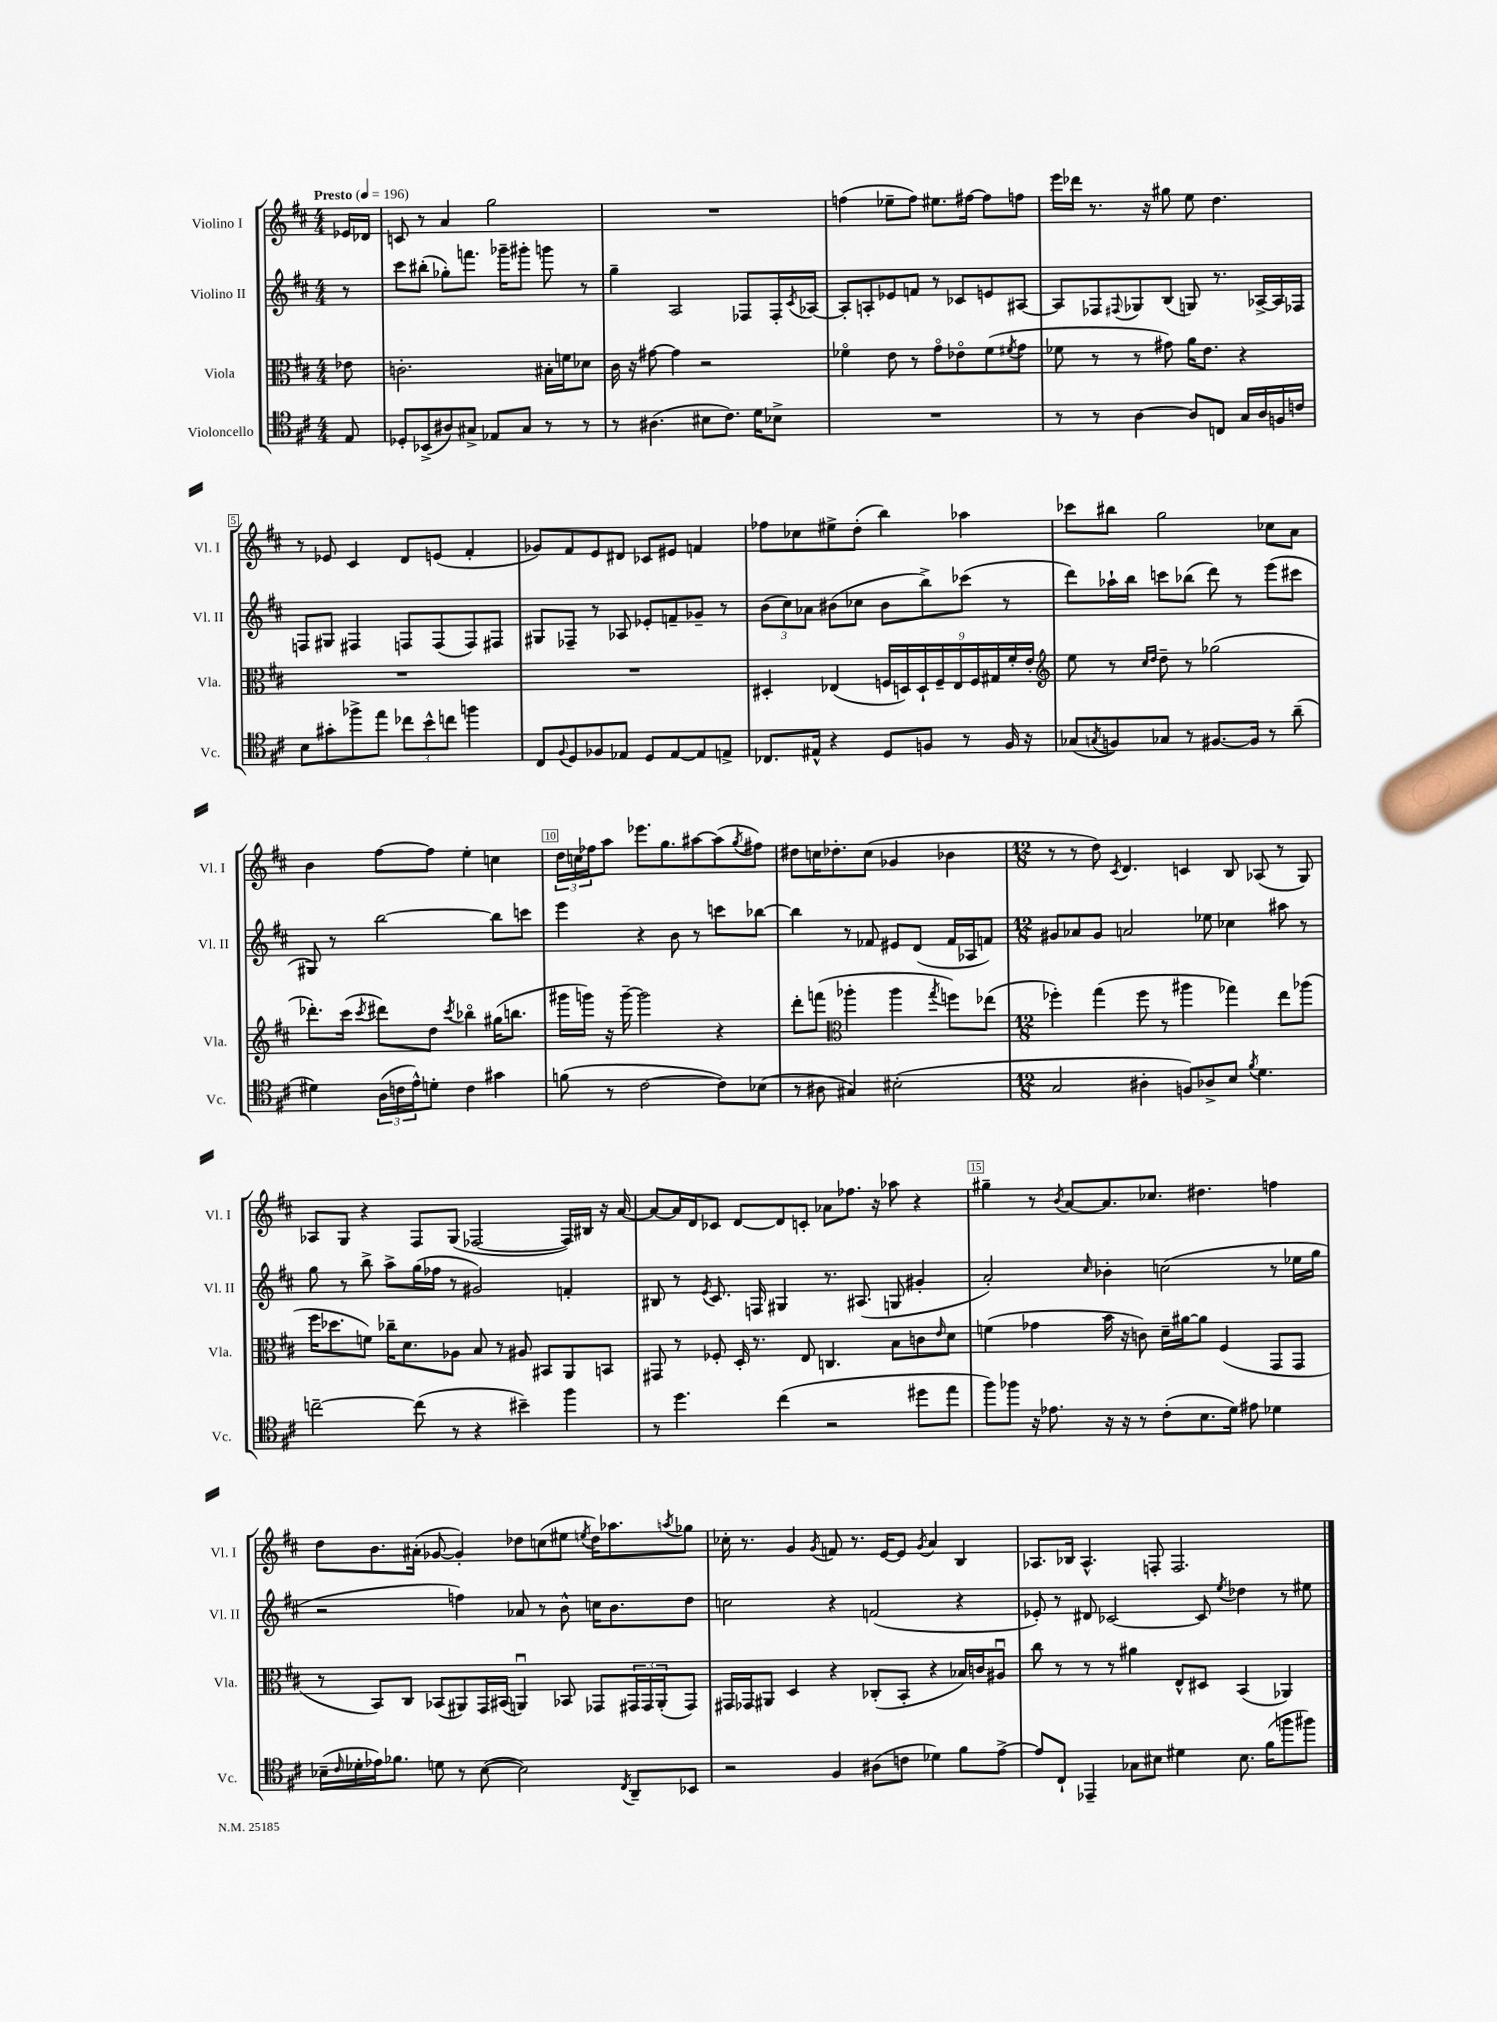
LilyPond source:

<<
\new StaffGroup <<
\new Staff = "s0" \with { instrumentName = "Violino I" shortInstrumentName = "Vl. I" } {
    \clef treble \key d \major \numericTimeSignature \time 4/4 \partial 8 \tempo "Presto" 4 = 196
    ees'16 des'16 |
    c'8 r8 a'4 g''2 |
    R1 |
    f''4( ees''8-- f''8) eis''8. fis''16~ fis''8 f''8 |
    e'''16 des'''16 r8. r16 gis''8 e''8 d''4. |
    r8 ees'8 cis'4 d'8 e'8( fis'4-. |
    ges'8) fis'8 e'8 dis'8 ces'8 eis'8 f'4 |
    fes''8 ces''8 eis''8-> d''8-.( b''4) aes''4 |
    ces'''8 bis''8 g''2 ces''8 a'8 |
    b'4 fis''8~ fis''8 e''4-. c''4 |
    \tuplet 3/2 { d''16 c''16 fes''16 } a''8 ees'''8. g''8. ais''8~ ais''8( \acciaccatura { g''8 } fis''8) |
    dis''8 c''16 des''8.-. c''8( ges'4 bes'4 |
    \numericTimeSignature \time 12/8 r8 r8 d''8) \acciaccatura { cis'8 } d'4. c'4 b8 aes8( r8 g8) |
    aes8 g8 r4 fis8 g8( fes2~ fes16) bis16 r16 a'16~ |
    a'8~ a'16 d'16 ces'8 d'8~ d'8 c'8-. aes'8 fes''8. r16 aes''8 r4 |
    gis''4-- r8 \acciaccatura { b'8 } a'8~ a'8. ces''8. dis''4. f''4 |
    d''8 b'8. ais'16-.( ges'8~ ges'4-.) des''8 c''8( eis''8 \acciaccatura { e''8 } des''16) aes''8. \acciaccatura { a''8 } ges''8 |
    ces''16-. r8. g'4 \acciaccatura { g'8 } f'8 r8. e'16~ e'8 \acciaccatura { g'8 } a'4 b4 |
    aes8. bes16 aes4.-^ f8-. f2. \bar "|." |
}
\new Staff = "s1" \with { instrumentName = "Violino II" shortInstrumentName = "Vl. II" } {
    \clef treble \key d \major \numericTimeSignature \time 4/4 \partial 8
    r8 |
    cis'''8 bis''8-.( ges''8-.) f'''8. ges'''16-- gis'''8-. g'''8 r8 |
    g''4-- a2 fes8 fes16-. \acciaccatura { cis'8 } aes16~ |
    aes8-. a8-. ees'8 f'8 r8 ces'8 e'8 ais8~ |
    ais8 fes8 \appoggiatura { fis8 } ges8 b8( g8) r8. aes16~-> aes16 fes16 |
    f8 gis8 fis4 f8 f8( f8) fis8 |
    gis8 fes8-- r8 aes8 ees'8-. f'8-- ges'8-- r8 |
    \tuplet 3/2 { b'8( cis''8) aes'8 } bis'8( ces''8 bis'8 b''8->) ces'''8( r8 |
    d'''8) aes''16-! b''16 c'''8 bes''8( d'''8) r8 e'''8( cis'''8 |
    gis8) r8 b''2~ b''8 c'''8 |
    e'''4 r4 b'8 r8 c'''8 bes''8~ |
    bes''4 r8 fes'8 eis'8 d'8( fes'16 aes16 f'8) |
    \numericTimeSignature \time 12/8 gis'8 aes'8 gis'8 a'2 ees''8 ces''4 ais''8 r8 |
    g''8 r8 b''8-> a''8-> g''16( fes''16 r8 gis'2) f'4-. |
    bis8 r8 \acciaccatura { e'8 } cis'8. f16 gis4 r8. ais8.( g8 gis'4-. |
    a'2-.) \grace { cis''16 } bes'4-. c''2( r8 ees''16 g''16 |
    r2 f''4) aes'8 r8 b'8-^ c''16 b'8. d''8 |
    c''2 r4 f'2( r4 |
    ees'8-.) r8 dis'8 ces'2~ ces'8 \acciaccatura { e''8 } des''4 r8 eis''8 \bar "|." |
}
\new Staff = "s2" \with { instrumentName = "Viola" shortInstrumentName = "Vla." } {
    \clef alto \key d \major \numericTimeSignature \time 4/4 \partial 8
    ees'8 |
    c'2.-. bis16-. f'16 des'8 |
    cis'16 r16 gis'8~ gis'4 r2 |
    fes'4\flageolet e'8 r8 g'8\flageolet ees'8\flageolet fes'8( \acciaccatura { fis'8 } g'8 |
    fes'8 r8 r8 gis'8) a'16 e'8. r4 |
    R1 |
    R1 |
    dis4-. ees4( \tuplet 9/8 { f16 d16) d16-! f16-- ees16 f16 gis16 fis'16-. e'16-. } |
    \clef treble e''8 r8 \grace { cis''16 d''16 } d''8-- r8 ges''2( |
    des'''8.-.) cis'''16( \acciaccatura { cis'''8 } dis'''8) d''8 \acciaccatura { cis'''8 } bes''4\flageolet gis''16( b''8. |
    gis'''16 g'''16) r16 g'''16~-- g'''2 r4 |
    d'''8-. f'''8( \clef alto aes''4-. aes''4 \acciaccatura { g''8 } f''8) ees''8( |
    \numericTimeSignature \time 12/8 fes''4-.) g''4( fes''8 r8 ais''4 ges''4) e''8 aes''8( |
    fis''16 des''8. f'8) ces''16-- d'8. aes8 b8 r8 ais8 bis,8 a,8 b,8 |
    gis,8 r8 fes8-. d16-. r8. e8 c4. b8 c'8 \grace { e'16 } d'8 |
    f'4( ges'4 b'16 r16 c'8) d'16-- ais'16~ ais'8 fis4( g,8 g,8 |
    r8 b,8) cis8 bes,8( ais,8) g,16 bis,16( a,4\downbow) bes,8 ges,8 \tuplet 3/2 { gis,16 gis,16 a,16-.( } gis,8) |
    gis,16 ges,16 ais,8 d4 r4 ces8-.( b,8-. r4 bes16) c'16 ais8\downbow |
    cis''8 r8 r8 r8 ais'4 e8-^ dis8 b,4( aes,4) \bar "|." |
}
\new Staff = "s3" \with { instrumentName = "Violoncello" shortInstrumentName = "Vc." } {
    \clef tenor \key d \major \numericTimeSignature \time 4/4 \partial 8
    e8 |
    des8-. bes,8->( ais8) gis8-> ees8 gis8 r8 r8 |
    r8 ais4.( bis8 cis'8.) d'16 bes8-> |
    R1 |
    r8 r8 a4~ a8 c8 g16 a16 f16 c'16 |
    b8 gis'8-. fes''8-> e''8 \tuplet 3/2 { ces''8 b'8-^ c''8 } f''4 |
    cis8 \appoggiatura { fis8 } d8 fes8 ees8 d8 ees8~ ees8 e8-> |
    ces8. eis16-^ r4 d8 f8 r8 f16 r16 |
    ges8( \acciaccatura { g8 } f8) ges8 r8 fis8.~ fis16 r8 a'8--( |
    dis'4) \tuplet 3/2 { a16( c'16 e'16-^) } d'8-. c'4 gis'4 |
    f'8( r8 cis'2~ cis'8) bes8( |
    r8 ais8 gis4) bis2-.( |
    \numericTimeSignature \time 12/8 g2 ais4-. f8) aes8-> b8 \acciaccatura { fis'8 } d'4. |
    c''2~-- c''8( r8 r4 bis'4--) fis''4 |
    r8 d''4. cis''4( r2 dis''8 e''8 |
    fis''8) fes''8 r16 ees'8. r16 r16 r8 cis'8-.( b8. d'16) eis'8 des'4 |
    bes16--( \grace { cis'16 } des'16-. ees'16) fes'8. d'8 r8 bes8~( bes2) \acciaccatura { cis8 } a,8-- bes,8 |
    r2 fis4 ais8( c'8 des'4) fis'8 e'8~-> |
    e'8 cis8-! ees,4-- ges8 bis8 dis'4 bis8. fis'16( f''8 fis''8) \bar "|." |
}
>>
>>
\layout { \context { \Score \override BarNumber.break-visibility = ##(#f #t #t) barNumberVisibility = #(every-nth-bar-number-visible 5) \override BarNumber.stencil = #(make-stencil-boxer 0.1 0.3 ly:text-interface::print) } }
